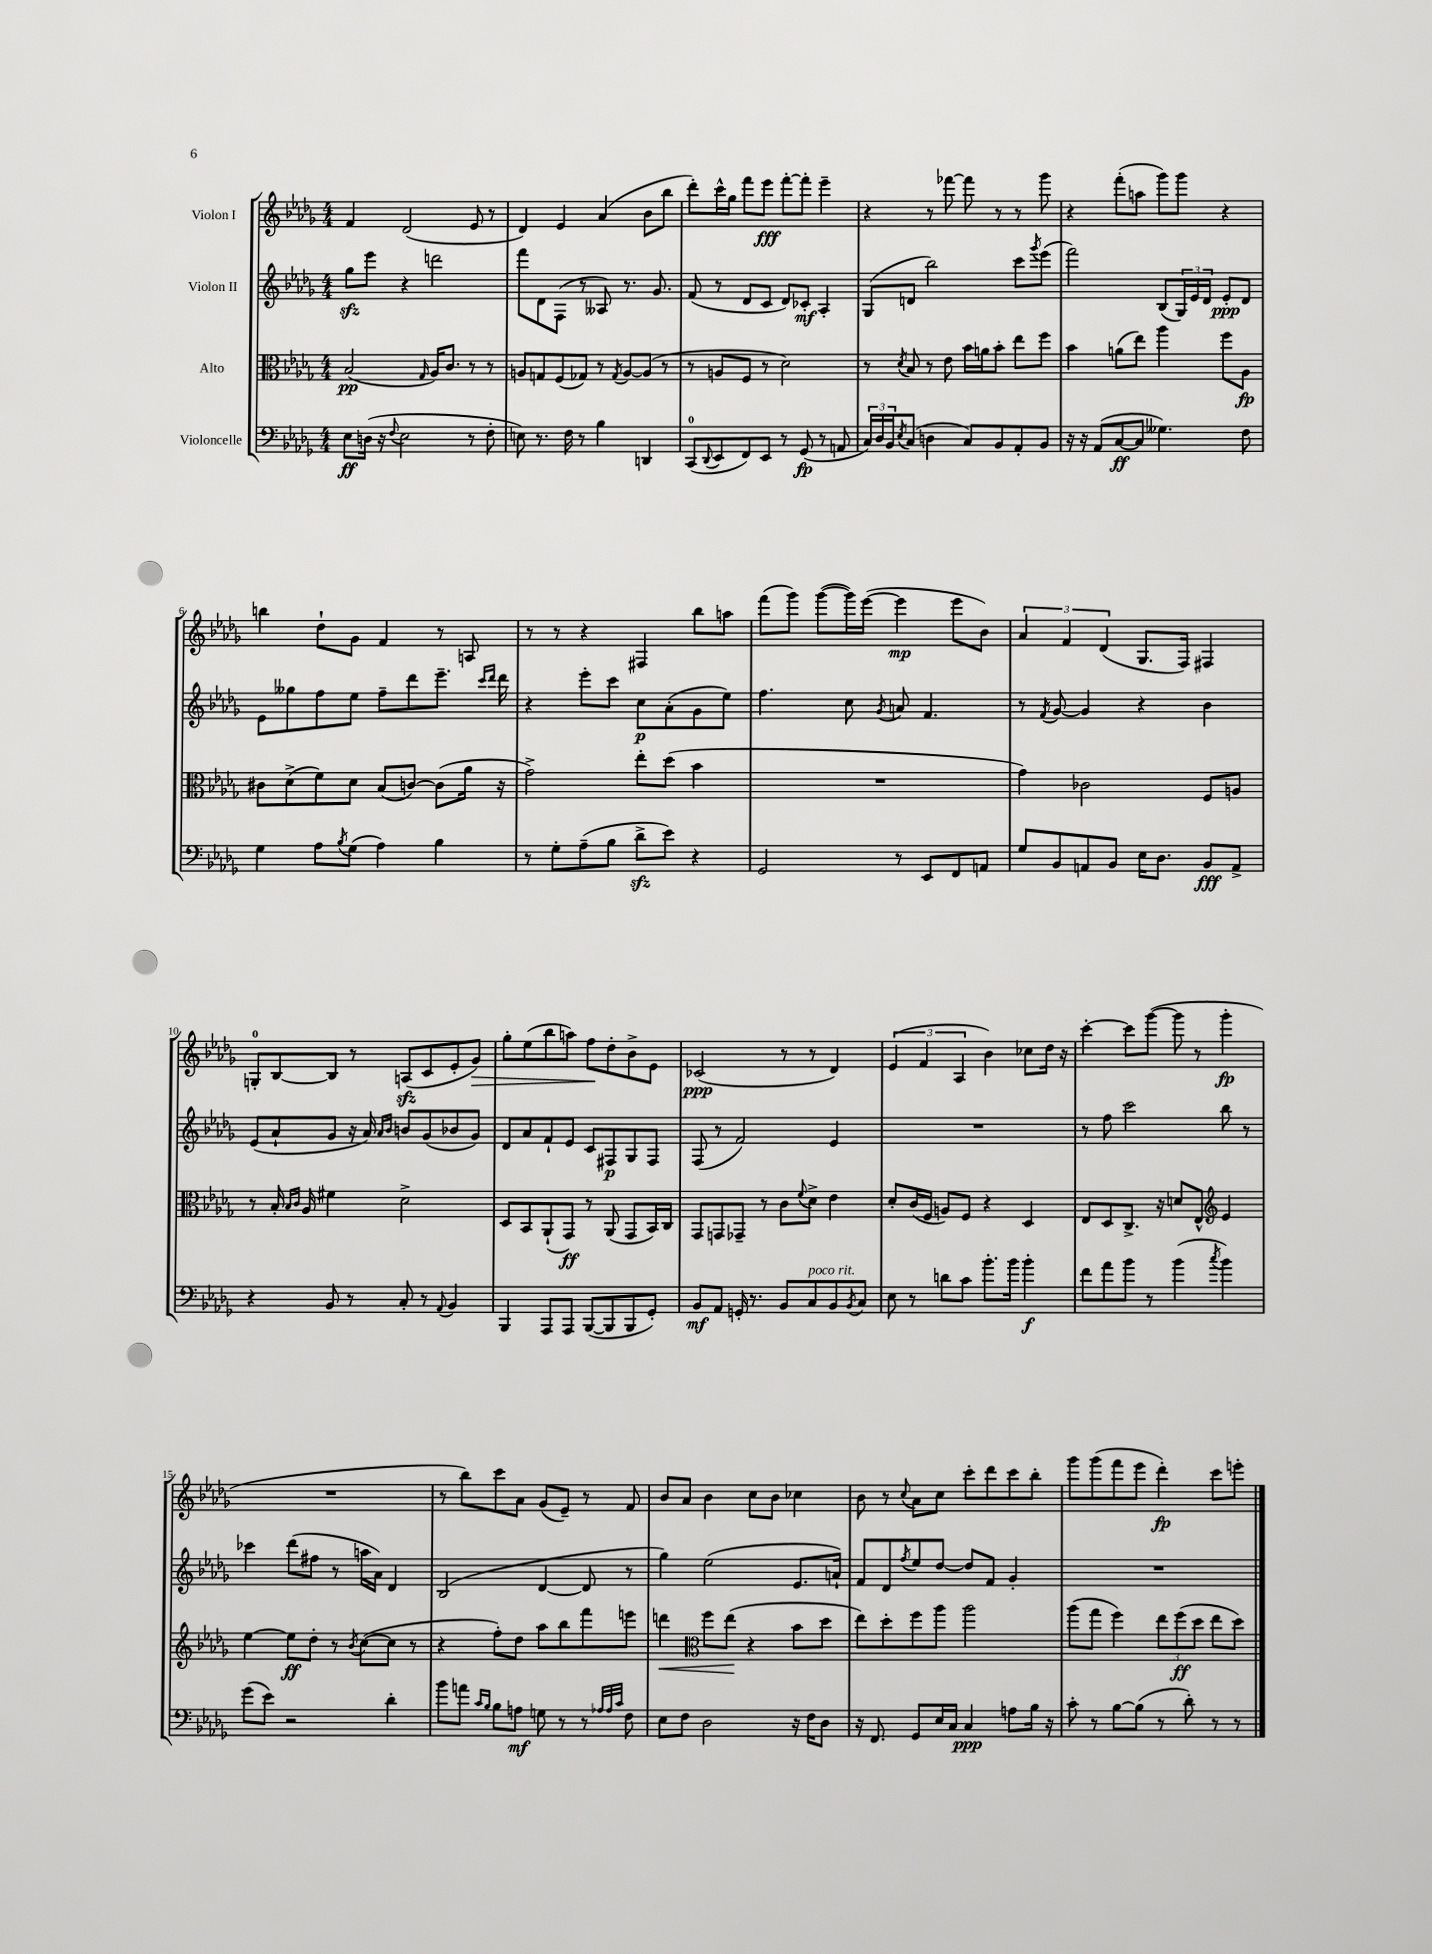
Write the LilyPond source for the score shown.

<<
\new StaffGroup <<
\new Staff = "s0" \with { instrumentName = "Violon I" } {
    \clef treble \key des \major \numericTimeSignature \time 4/4
    f'4 des'2( ees'8 r8 |
    des'4) ees'4 aes'4( bes'8 bes''8 |
    des'''8-.) c'''16-^ ges''16 f'''8 ees'''8\fff f'''8~-. f'''8-. ees'''4-- |
    r4 r8 fes'''8~ fes'''8 r8 r8 ges'''8 |
    r4 f'''8-.( a''8 ges'''8) ges'''8 r4 |
    b''4 des''8-! ges'8 f'4 r8 a8 |
    r8 r8 r4 fis4 bes''8 a''8 |
    f'''8( ges'''8) ges'''8~( ges'''16) ees'''16~( ees'''4\mp ees'''8 bes'8) |
    \tuplet 3/2 { aes'4 f'4 des'4( } ges8. f16) fis4 |
    g8-0-. bes8~ bes8 r8 a8\sfz( c'8 ees'8-. ges'8\>) |
    ges''8-. ees''8( bes''8 a''8) f''8\! des''8-. bes'8-> ees'8 |
    ces'2\ppp( r8 r8 des'4) |
    \tuplet 3/2 { ees'4( f'4 aes4 } bes'4) ces''8 des''16 r16 |
    c'''4~-. c'''8 ges'''8~( ges'''8 r8 ges'''4-.\fp |
    R1 |
    r8 bes''8) c'''8 aes'8 ges'8( ees'8--) r8 f'8 |
    bes'8 aes'8 bes'4 c''8 bes'8 ces''4 |
    bes'8 r8 \appoggiatura { c''8 } aes'8 c''8 c'''8-. des'''8 c'''8 bes''8-. |
    ges'''8 ges'''8( f'''8 ees'''8 des'''4-.\fp) c'''8 e'''8-. \bar "|." |
}
\new Staff = "s1" \with { instrumentName = "Violon II" } {
    \clef treble \key des \major \numericTimeSignature \time 4/4
    ges''8\sfz ees'''8 r4 d'''2 |
    f'''8 des'8 f8( r8 aeses8) r8. ges'8. |
    f'8( r8 des'8 c'8 des'8) ces'8-.\mf aes4-. |
    ges8( d'8 bes''2) c'''8 \acciaccatura { ges'''8 } ees'''8( |
    f'''2) bes8( \tuplet 3/2 { ges16) ees'16 des'16 } ees'8-.\ppp des'8 |
    ees'8 geses''8 f''8 ees''8 f''8-- des'''8 ees'''8.-- \grace { c'''16 des'''16 } des'''16 |
    r4 ees'''8-. c'''8 c''8\p aes'8-.( ges'8 ees''8) |
    f''4. c''8 \acciaccatura { ges'8 } a'8 f'4. |
    r8 \acciaccatura { f'8 } ges'8~ ges'4 r4 bes'4 |
    ees'8( aes'8-! ges'8 r16 aes'16) \grace { aes'16 bes'16 } b'8 ges'8( bes'8 ges'8) |
    des'8 aes'8 f'8-! ees'8 c'8 fis8\p ges8 fis8 |
    f8( r8 f'2) ees'4 |
    R1 |
    r8 f''8 c'''2 bes''8 r8 |
    ces'''4 des'''8( fis''8 r8 a''16 aes'16) des'4 |
    bes2( des'4~ des'8 r8 |
    ges''4) ees''2( ees'8. a'16-!) |
    f'8 des'8 \acciaccatura { f''8 } ees''8 des''8~ des''8 f'8 ges'4-. |
    R1 \bar "|." |
}
\new Staff = "s2" \with { instrumentName = "Alto" } {
    \clef alto \key des \major \numericTimeSignature \time 4/4
    bes2\pp( \grace { ges16 } aes16) c'8. r8 r8 |
    a8 g8 f8( ges8) r8 \acciaccatura { ges8 } a8~ a8( r8 |
    r8 a8 f8 r8 des'2) |
    r8 \acciaccatura { des'8 } bes8 r8 ees'8 bes'16 a'16 bes'8-. ees''8 f''8 |
    bes'4 a'8( ees''8) aes''4 f''8 aes8\fp |
    cis'8 des'8->( f'8) des'8 bes8( c'8~) c'8( aes'16 r16 |
    ges'2->) ees''8-. des''8( bes'4 |
    R1 |
    ges'4) ces'2 f8 a8 |
    r8 bes16-. \grace { bes16 c'16 } aes16 fis'4 des'2-> |
    des8 bes,8 aes,8-!( ges,8\ff) r8 aes,8( ges,8 bes,16) c16 |
    ges,8 g,8 ges,8-- r8 c'8 \appoggiatura { f'8 } des'8-> ees'4 |
    des'8-. c'16( f16 a8) f8 r4 des4 |
    ees8 des8 c8.-> r16 d'8 ees8-^ \clef treble ees'4 |
    ees''4~ ees''8\ff des''8-. r8 \acciaccatura { bes'8 } c''8~( c''8 r8 |
    r4 f''8-.) des''8 aes''8 bes''8 f'''8 e'''8 |
    d'''4\< \clef alto f''8 ees''8\!( r4 bes'8 des''8 |
    ees''8) des''8-. f''8 aes''8 aes''2 |
    aes''8( ges''8 f''4) \tuplet 3/2 { ees''8 f''8\ff( des''8 } ees''8 des''8) \bar "|." |
}
\new Staff = "s3" \with { instrumentName = "Violoncelle" } {
    \clef bass \key des \major \numericTimeSignature \time 4/4
    ees8\ff d16( r16 \appoggiatura { f8 } ees2 r8 f8-. |
    e8) r8. f16 r8 bes4 d,4 |
    c,8-0( \appoggiatura { des,8 } ees,8 f,8) ees,8 r8 ges,8\fp( r8 a,8 |
    \tuplet 3/2 { c16) des16 bes,16 } \acciaccatura { ees8 } c8( d4 c8) bes,8 aes,8-. bes,8 |
    r16 r16 aes,8( c8~\ff c8 geses4.) f8 |
    ges4 aes8 \acciaccatura { bes8 } ges8( aes4) bes4 |
    r8 ges8-. aes8--( bes8 des'8->\sfz ees'8) r4 |
    ges,2 r8 ees,8 f,8 a,8 |
    ges8 bes,8 a,8 bes,8 ees16 des8. bes,8\fff a,8-> |
    r4 bes,8 r8 c8-. r8 \appoggiatura { aes,8 } bes,4 |
    bes,,4 aes,,8 aes,,8 bes,,8~( bes,,8 bes,,8 ges,8-.) |
    bes,8\mf aes,8 g,16-. r8. bes,8 c8^\markup { \italic "poco rit." } bes,8 \acciaccatura { bes,8 } c8 |
    ees8 r8 d'8 c'8 bes'8.-. bes'16 bes'4-.\f |
    f'8 aes'8 bes'8 r8 bes'4( \acciaccatura { c''8 } bes'4) |
    ges'8( ees'8) r2 des'4-. |
    bes'8 a'8 \grace { c'16 bes16 } bes8 a8\mf g8 r8 r8 \grace { aes32 aes32 c'32 } f8 |
    ees8 f8 des2 r16 f16 des8 |
    r16 f,8. ges,8 ees16 c16 c4\ppp a8 bes16 r16 |
    c'8-. r8 bes8~ bes8( r8 des'8-.) r8 r8 \bar "|." |
}
>>
>>
